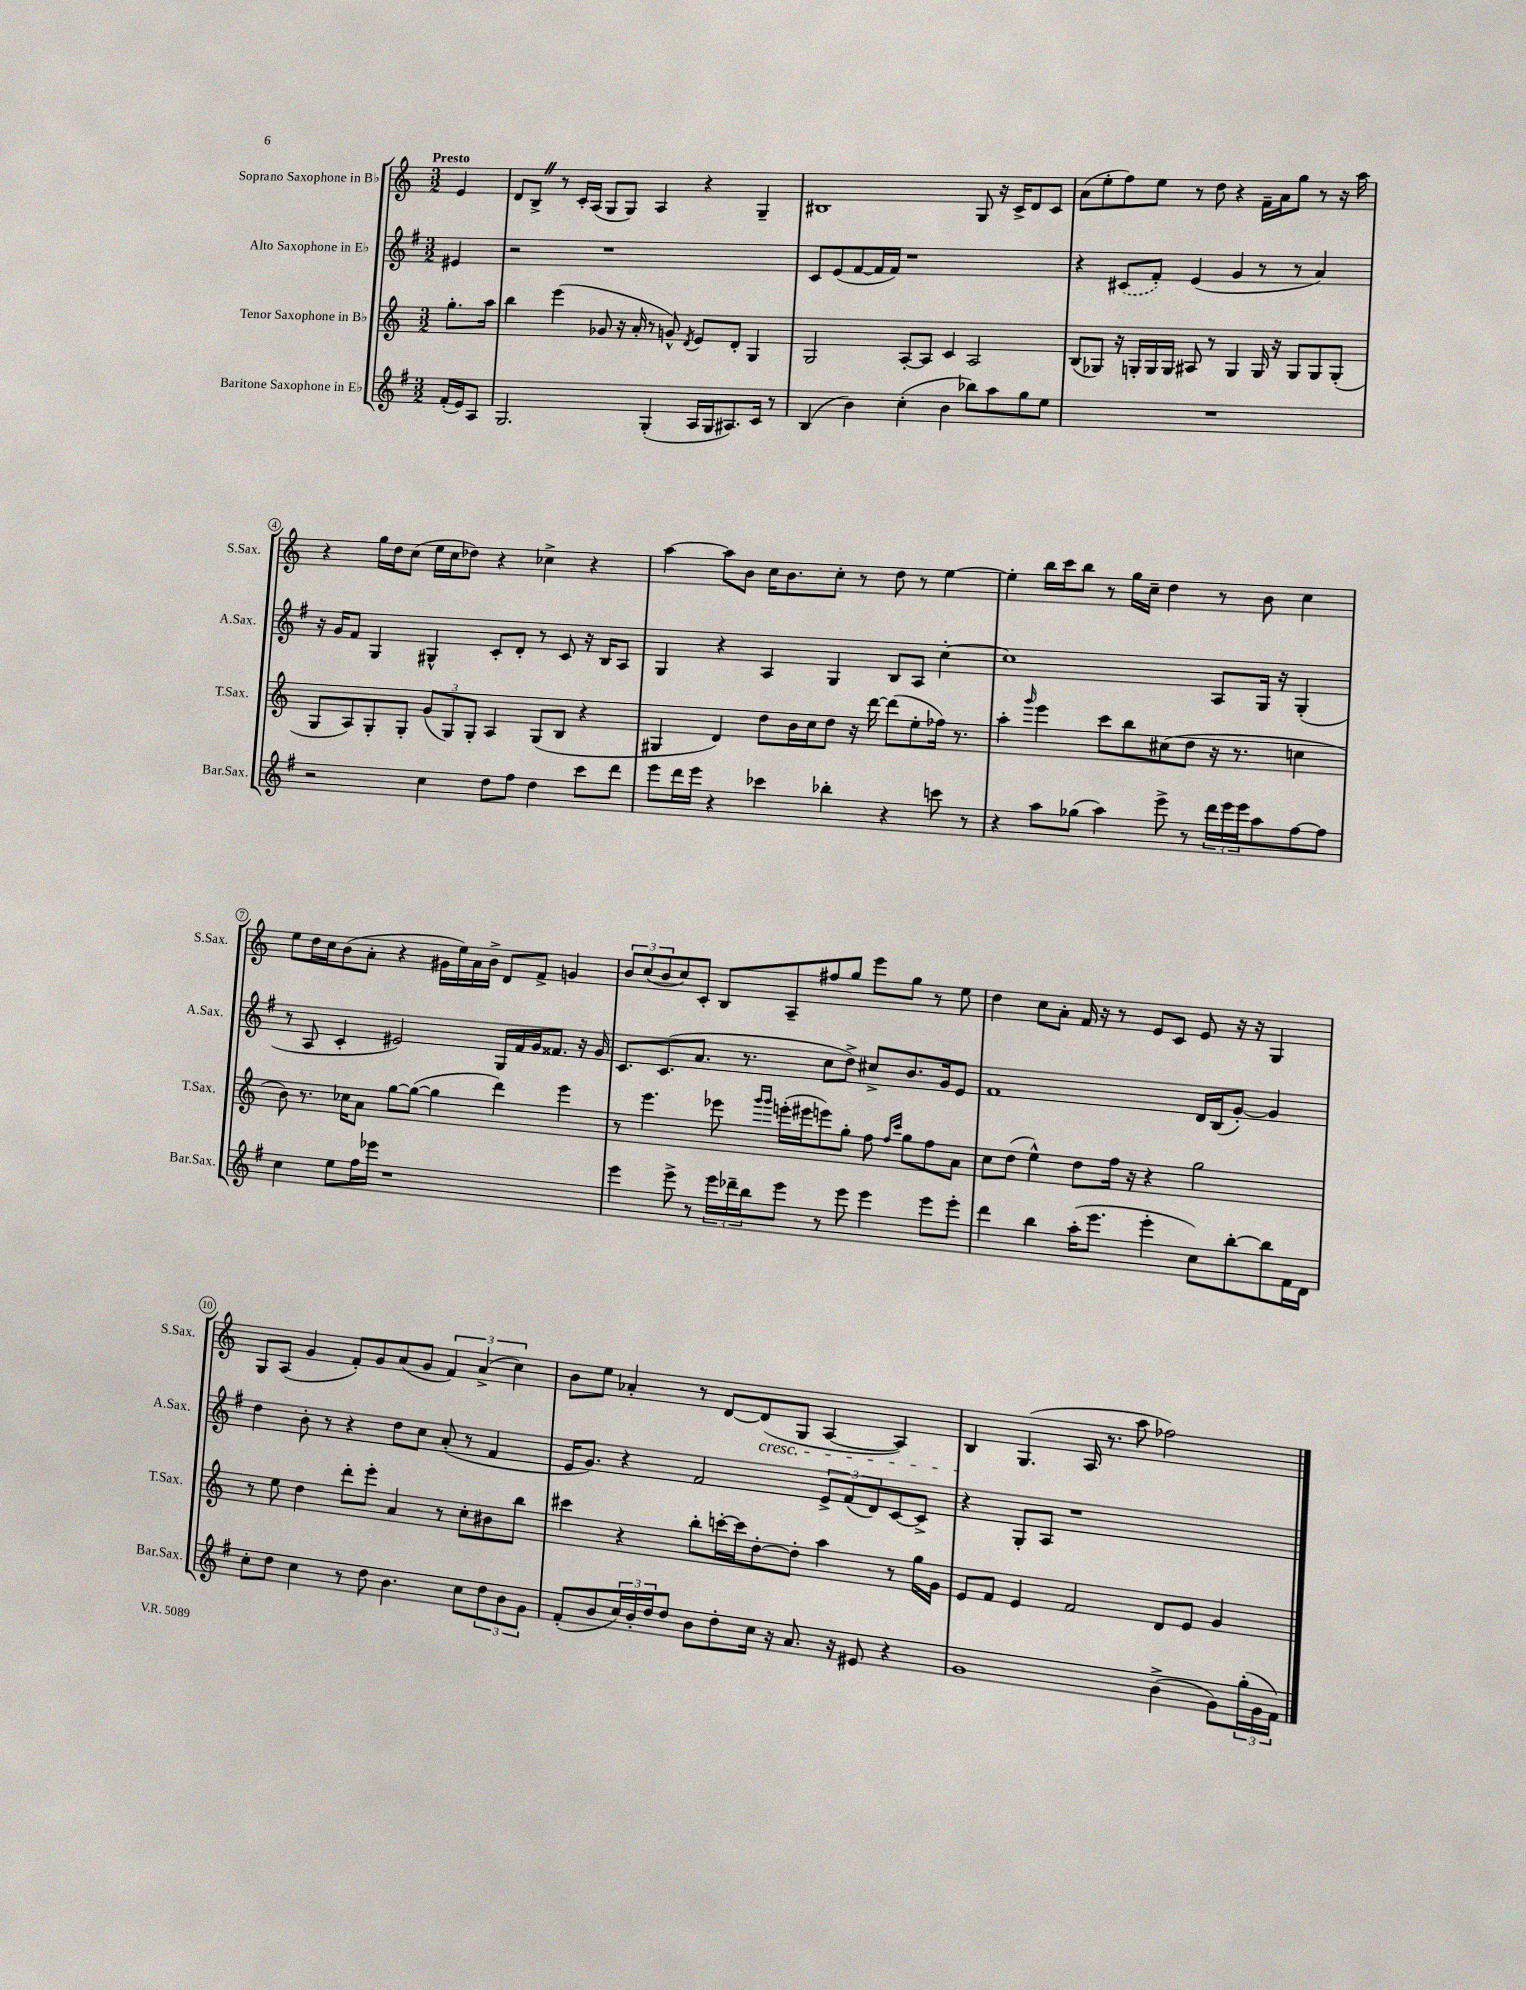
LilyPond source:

<<
\new StaffGroup <<
\new Staff = "s0" \with { instrumentName = "Soprano Saxophone in Bb" shortInstrumentName = "S.Sax." } {
    \clef treble \key c \major \numericTimeSignature \time 3/2 \partial 4 \tempo "Presto"
    e'4 |
    d'8 b8-> \once \override BreathingSign.text = \markup { \musicglyph "scripts.caesura.straight" } \breathe r8 c'16-. a16( g8 g8) a4 r4 g4-- |
    bis1 g8 r16 c'16-> d'8 c'8 |
    a'8( e''8-. f''8) e''8 r8 d''8 r4 f'16-- a'16 g''8 r8 r16 a''16 |
    r4 g''16 d''16 c''8( e''16 c''16 des''8) r4 ces''4-> r4 |
    a''4~ a''8 b'8 c''16 b'8. c''8-. r8 d''8 r8 e''4~ |
    e''4-. b''16 c'''16 b''8 r8 g''16 c''16-- d''4 r8 b'8 c''4 |
    e''8 d''16 c''16 b'8( a'8-. r4 gis'16 e''16) a'16 b'16-> d'8 f'8-> g'4 |
    \tuplet 3/2 { b'8 c''8( b'8 } c''8) c'8-. b8 a8-- fis''8 g''8 e'''8 g''8 r8 e''8 |
    d''4 c''8 a'8-. f'16 r16 r8 e'8 c'8 e'8 r16 r16 g4 |
    g8 a8( g'4 f'8-.) g'8 a'8( g'8 \tuplet 3/2 { f'4) a'4->( c''4) } |
    b'8 e''8 aes'4-. r8 d'8~ d'8\cresc( g8 a4~ a4) |
    b4\! g4.( a16 r8. a''8 fes''2) \bar "|." |
}
\new Staff = "s1" \with { instrumentName = "Alto Saxophone in Eb" shortInstrumentName = "A.Sax." } {
    \clef treble \key g \major \numericTimeSignature \time 3/2 \partial 4
    eis'4 |
    r2 r1 |
    c'8 e'8( fis'8~ fis'16 fis'16) r1 |
    r4 \once \slurDashed cis'8( fis'8-.) e'4( g'4 r8 r8 a'4) |
    r16 g'16 fis'8 g4 gis4-^ c'8-. d'8-. r8 c'8 r16 b16 a8 |
    g4 r4 a4 g4 b8 a8 c''4~-. |
    c''1 a8 g16 r16 g4-.( |
    r8 a8 c'4-. eis'2) g16 fis'16 g'16 fisis'8. r16 g'16 |
    c'8. c'8.( a'8. r8. c''8 d''8->) cis''8-> b'8. g'16 e'8 |
    fis'1 d'16 b16( g'8~-.) g'4 |
    d''4 b'8-. r8 r4 d''8 c''8 a'8-.( r8 fis'4 |
    e'16 g'8.) r4 fis'2 \tuplet 3/2 { e'8-> fis'8( d'8) } c'8~ c'8-> |
    r4 g8-. a8 r1 \bar "|." |
}
\new Staff = "s2" \with { instrumentName = "Tenor Saxophone in Bb" shortInstrumentName = "T.Sax." } {
    \clef treble \key c \major \numericTimeSignature \time 3/2 \partial 4
    g''8.-. a''16 |
    b''4 e'''4( ges'8 r16 a'16-. r8 g'8-^) \acciaccatura { d'8 } e'8 d'8-. g4 |
    g2 a8~-. a8 c'4 a2 |
    b8( ges8) r16 g16-. g16 g16 ais8 r8 g4 g16 r16 g8 g8 g8-.( |
    g8 a8) g8-. g8-. \tuplet 3/2 { g'8( g8) g8-. } a4 g8( b8 r4 |
    gis4 d'4) d''8 b'16 c''16 d''8 r16 d'''16~ d'''8( e''8-. fes''16) r8. |
    a''4-. \grace { g'''16 } e'''4 c'''8 b''8 cis''8( d''8 r16 r8. c''4 |
    b'8) r8. ces''16 a'8 g''8~ g''8~( g''4 d'''4) e'''4 |
    r8 e'''4. ees'''8 \grace { g'''16 g'''16 } e'''16-.( eis'''16 e'''8) g''8-. f''8 \grace { f''16 c'''16 } g''8 f''8 a'8 |
    c''8 d''8( e''4-^) d''8 f''16 r16 r4 g''2 |
    r8 e''8 d''4 d'''8-. e'''8-. a'4 r8 c''8-. bis'8 b''8 |
    cis'''4 r4 b''8-. c'''16~-. c'''16 d''8~-. d''8-. a''4 r8 g''16 g'16 |
    e'8 f'8 e'4 f'2 d'8 e'8 g'4 \bar "|." |
}
\new Staff = "s3" \with { instrumentName = "Baritone Saxophone in Eb" shortInstrumentName = "Bar.Sax." } {
    \clef treble \key g \major \numericTimeSignature \time 3/2 \partial 4
    fis'16-.( e'16) a8 |
    g2. g4-.( a16 g16 ais8.) c'16 r8 |
    b4( b'4) c''4-.( b'4 bes''8) a''8 g''8 e''8 |
    R1. |
    r2 c''4 d''8 fis''8 d''4 c'''8 d'''8 |
    e'''8 d'''16 e'''16 r4 ces'''4 bes''4-. r4 c'''8 r8 |
    r4 a''8 ges''8( a''4) e'''8-> r8 \tuplet 3/2 { d'''16 e'''16 e'''16 } a''8 fis''8~ fis''8 |
    c''4 e''8 fis''16 ees'''16 r1 |
    e'''4 e'''8-> r8 \tuplet 3/2 { e'''16 des'''16-- b''16 } e'''8 r8 e'''8 e'''4 e'''8 e'''8-. |
    d'''4 b''4 a''16-.( e'''8. e'''4-. c''8) b''8~-. b''8 fis'16 d'16 |
    c''8-. d''8 c''4 r8 d''8 b'4. c''8 \tuplet 3/2 { d''8 b'8 g'8 } |
    fis'8-.( b'8 \tuplet 3/2 { c''16) b'16-. d''16 } d''8 b'8 d''8-. c''16 r16 a'8. r16 eis'8 r4 |
    g'1 b'4->( g'8) \tuplet 3/2 { g''16-.( g'16 fis'16) } \bar "|." |
}
>>
>>
\layout { \context { \Score \override BarNumber.stencil = #(make-stencil-circler 0.1 0.3 ly:text-interface::print) } }
